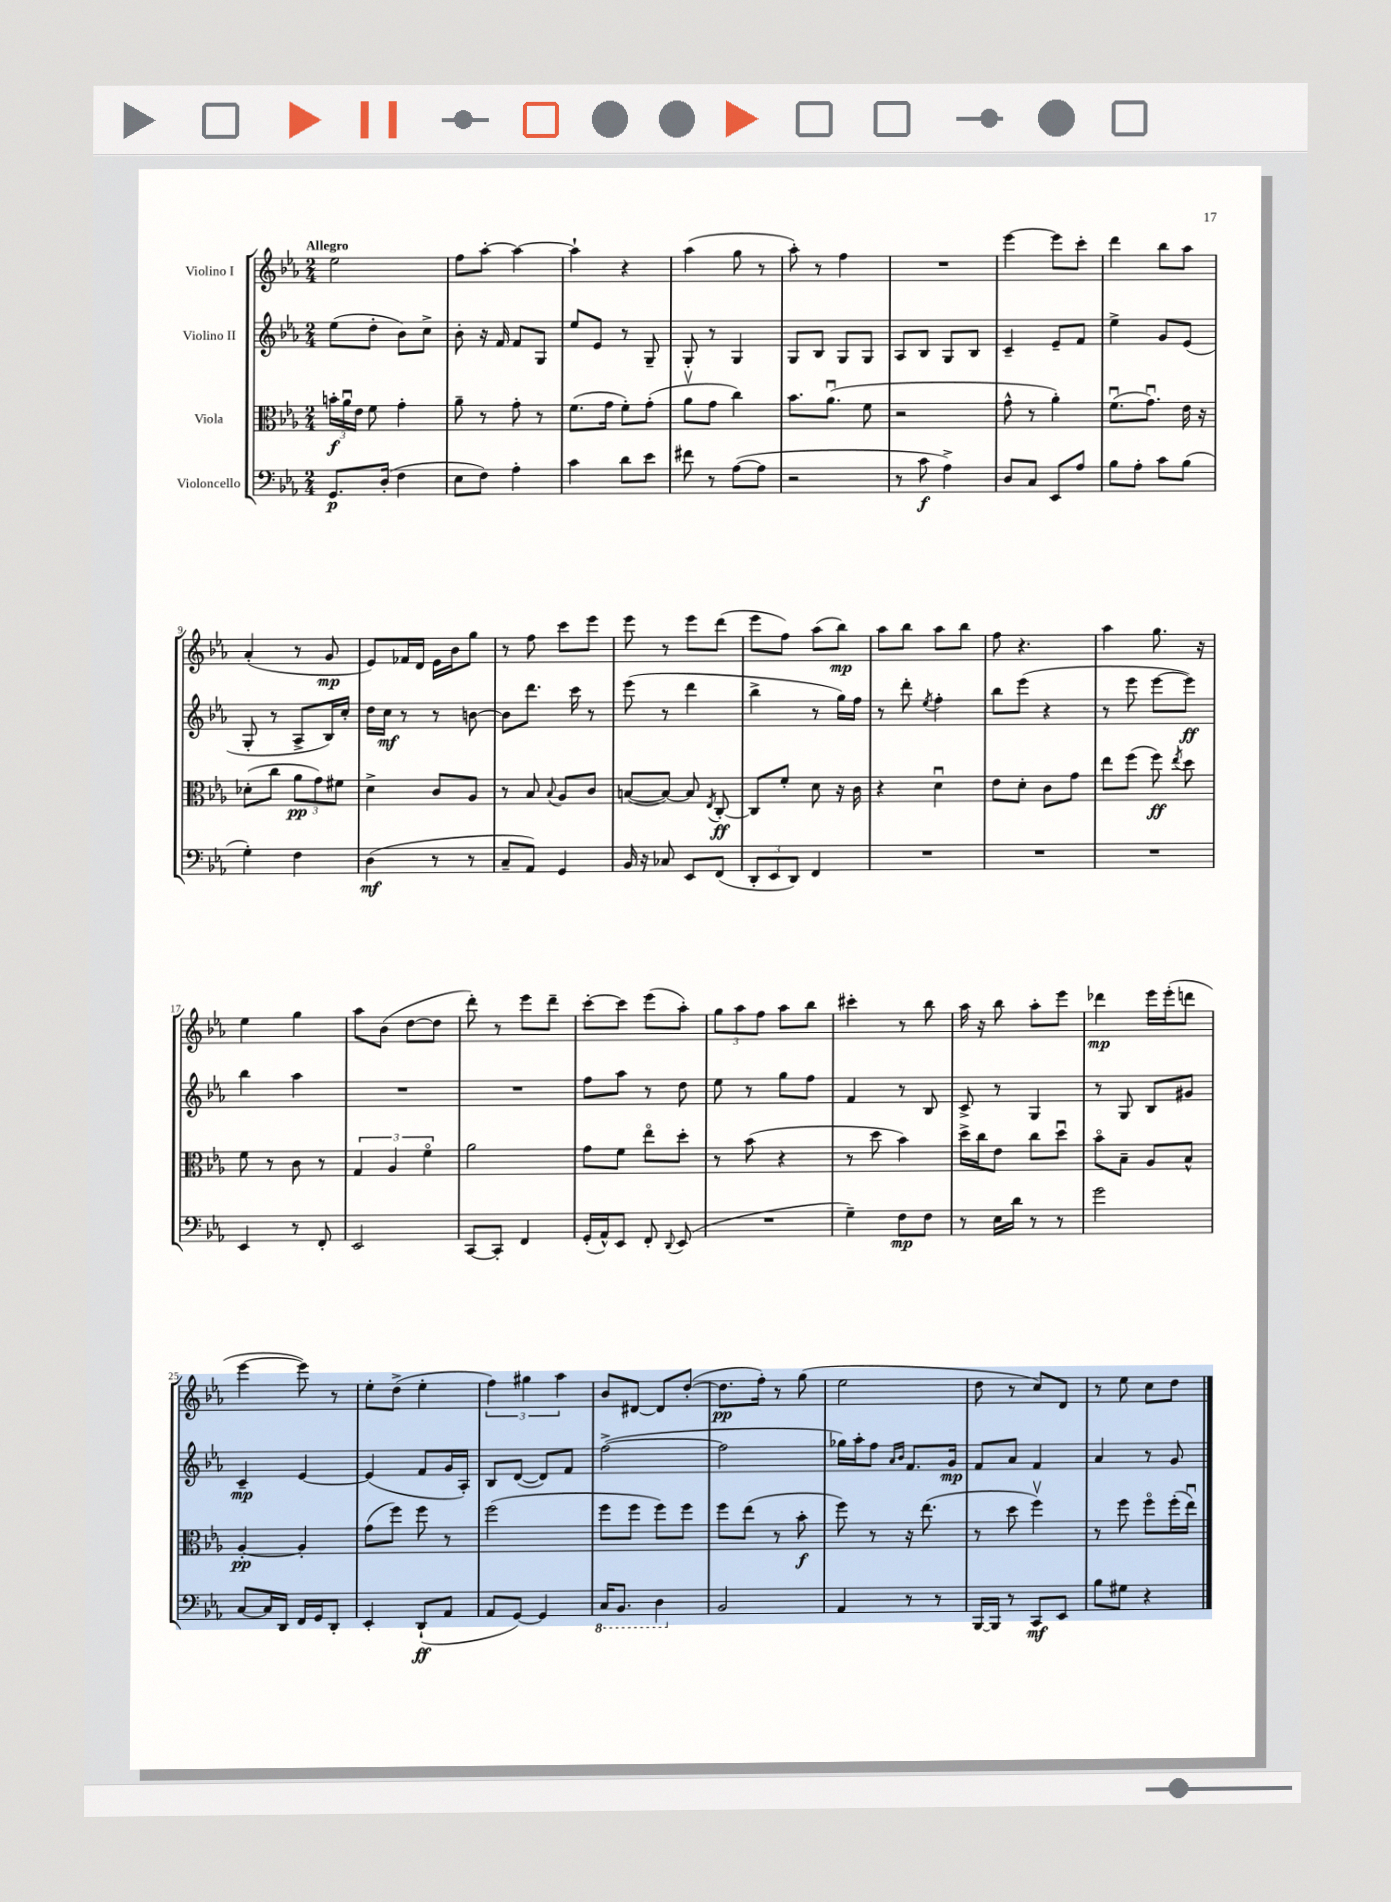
<<
\new StaffGroup <<
\new Staff = "s0" \with { instrumentName = "Violino I" } {
    \clef treble \key ees \major \numericTimeSignature \time 2/4 \tempo "Allegro"
    \autoBeamOff ees''2 |
    f''8[ aes''8]~-. aes''4~ |
    aes''4-! r4 |
    aes''4( g''8 r8 |
    aes''8-.) r8 f''4 |
    R2 |
    ees'''4~ ees'''8[ c'''8]-. |
    d'''4 bes''8[ aes''8] |
    aes'4-.( r8 g'8\mp |
    ees'8[) fes'16 d'16] ees'16[ bes'16 g''8] |
    r8 f''8 c'''8[ ees'''8] |
    ees'''8 r8 ees'''8[ d'''8]( |
    ees'''8[ f''8]) aes''8[( bes''8]\mp) |
    aes''8[ bes''8] aes''8[ bes''8] |
    f''8 r4. |
    aes''4 g''8. r16 |
    ees''4 g''4 |
    aes''8[ bes'8]( d''8[~ d''8] |
    d'''8-.) r8 ees'''8[ d'''8]-- |
    c'''8[~-. c'''8] ees'''8[( aes''8]-.) |
    \tuplet 3/2 { g''8[ aes''8 f''8] } aes''8[ bes''8] |
    cis'''4-. r8 bes''8 |
    aes''16 r16 bes''8 aes''8[-. ees'''8] |
    des'''4\mp ees'''16[ ees'''16-.( d'''8] |
    ees'''4~ ees'''8) r8 |
    ees''8[-. d''8]->( ees''4-. |
    \tuplet 3/2 { f''4) gis''4 aes''4 } |
    bes'8[ dis'8]~ dis'8[ d''8]~-.( |
    d''8.[\pp f''16]-.) r8 g''8( |
    ees''2 |
    d''8 r8 c''8[) d'8] |
    r8 ees''8 c''8[ d''8] \bar "|." |
}
\new Staff = "s1" \with { instrumentName = "Violino II" } {
    \clef treble \key ees \major \numericTimeSignature \time 2/4
    \autoBeamOff ees''8[( d''8]-. bes'8[) c''8]-> |
    bes'8-. r16 f'16 f'8[ g8] |
    ees''8[ ees'8] r8 g8-- |
    g8-. r8 g4 |
    g8[ bes8] g8[ g8] |
    aes8[ bes8] g8[ bes8] |
    c'4-- ees'8[-- f'8] |
    ees''4-> g'8[ ees'8]( |
    g8-. r8 aes8[-> bes16) c''16]-. |
    d''16[ c''16]\mf r8 r8 b'8~ |
    b'8[ d'''8.] c'''16 r8 |
    ees'''8( r8 d'''4 |
    bes''4-> r8 g''16[) f''16] |
    r8 d'''8-. \acciaccatura { ees''8 } f''4-. |
    bes''8[ ees'''8]( r4 |
    r8 ees'''8 ees'''8[~ ees'''8]\ff) |
    bes''4 aes''4 |
    R2 |
    R2 |
    f''8[ aes''8] r8 d''8 |
    ees''8 r8 g''8[ f''8] |
    f'4 r8 bes8 |
    c'8-> r8 g4 |
    r8 g8 bes8[ gis'8] |
    c'4--\mp ees'4~ |
    ees'4( f'8[ g'16 aes16]-.) |
    bes8[ d'8]~( d'8[) f'8] |
    f''2~->( |
    f''2 |
    ges''16[) aes''16-. f''8] \grace { aes'16[ bes'16] } f'8.[ g'16]\mp |
    f'8[ aes'8] f'4 |
    aes'4 r8 g'8 \bar "|." |
}
\new Staff = "s2" \with { instrumentName = "Viola" } {
    \clef alto \key ees \major \numericTimeSignature \time 2/4
    \autoBeamOff \tuplet 3/2 { b'16[-.\f aes'16\downbow ees'16] } f'8 g'4-. |
    aes'8-- r8 g'8-. r8 |
    f'8.[( g'16] f'8[-.) g'8]-.( |
    aes'8[\upbow g'8] c''4) |
    bes'8.[ aes'8.]\downbow( f'8 |
    r2 |
    g'8-^ r8 aes'4-.) |
    f'8.[\downbow( g'8.]\downbow) ees'16 r16 |
    des'8[-.( c''8] \tuplet 3/2 { aes'8[\pp g'8) fis'8] } |
    d'4-> c'8[ aes8] |
    r8 bes8 \appoggiatura { bes8 } aes8[ c'8] |
    b8[~( b8]~) b8 \acciaccatura { ees8 } c8~-.\ff |
    c8[ f'8]-. d'8 r16 c'16 |
    r4 d'4\downbow |
    ees'8[ d'8]-. c'8[ g'8] |
    ees''8[ f''8]( f''8\ff) \acciaccatura { ees''8 } d''8 |
    f'8 r8 c'8 r8 |
    \tuplet 3/2 { g4 aes4 f'4\flageolet } |
    aes'2 |
    g'8[ f'8] ees''8[\flageolet d''8]-. |
    r8 bes'8( r4 |
    r8 d''8 bes'4) |
    d''16[-> c''16 ees'8] c''8[ d''8]\downbow |
    bes'8[\flageolet bes8]-- aes8[ bes8]-^ |
    aes4~-.\pp aes4-. |
    g'8[( f''8]) f''8 r8 |
    f''2( |
    f''8[ f''8] f''8[) f''8] |
    f''8[ ees''8]( r8 bes'8-.\f |
    f''8) r8 r16 ees''8.( |
    r8 d''8 f''4\upbow) |
    r8 f''8 f''8[\flageolet f''16-.( ees''16]\downbow) \bar "|." |
}
\new Staff = "s3" \with { instrumentName = "Violoncello" } {
    \clef bass \key ees \major \numericTimeSignature \time 2/4
    \autoBeamOff g,8.[\p d16]-.( f4 |
    ees8[ f8]) aes4-. |
    c'4 d'8[ ees'8] |
    fis'8 r8 aes8[~( aes8] |
    r2 |
    r8 c'8\f aes4->) |
    d8[ c8] ees,8[ aes8] |
    bes8[ aes8]-. c'8[ bes8]( |
    g4-.) f4 |
    d4\mf( r8 r8 |
    c8[-- aes,8]) g,4 |
    bes,16 r16 ces8 ees,8[ f,8]( |
    \tuplet 3/2 { d,8[-. ees,8 d,8]) } f,4 |
    R2 |
    R2 |
    R2 |
    ees,4 r8 f,8-. |
    ees,2 |
    c,8[~ c,8]-. f,4 |
    g,16[-.( aes,16-^) ees,8] f,8-. \appoggiatura { d,8 } ees,8( |
    R2 |
    g4--) f8[\mp f8] |
    r8 ees16[ d'16] r8 r8 |
    g'2 |
    c8[~ c16 d,16] f,16[ g,16 d,8]-. |
    ees,4-. d,8[-!\ff( aes,8] |
    aes,8[ g,8]~) g,4 |
    \ottava #-1 c,16[ bes,,8.] d,4 \ottava #0 |
    bes,2 |
    aes,4 r8 r8 |
    bes,,16[~ bes,,16] r8 c,8[\mf ees,8] |
    bes8[ gis8] r4 \bar "|." |
}
>>
>>
